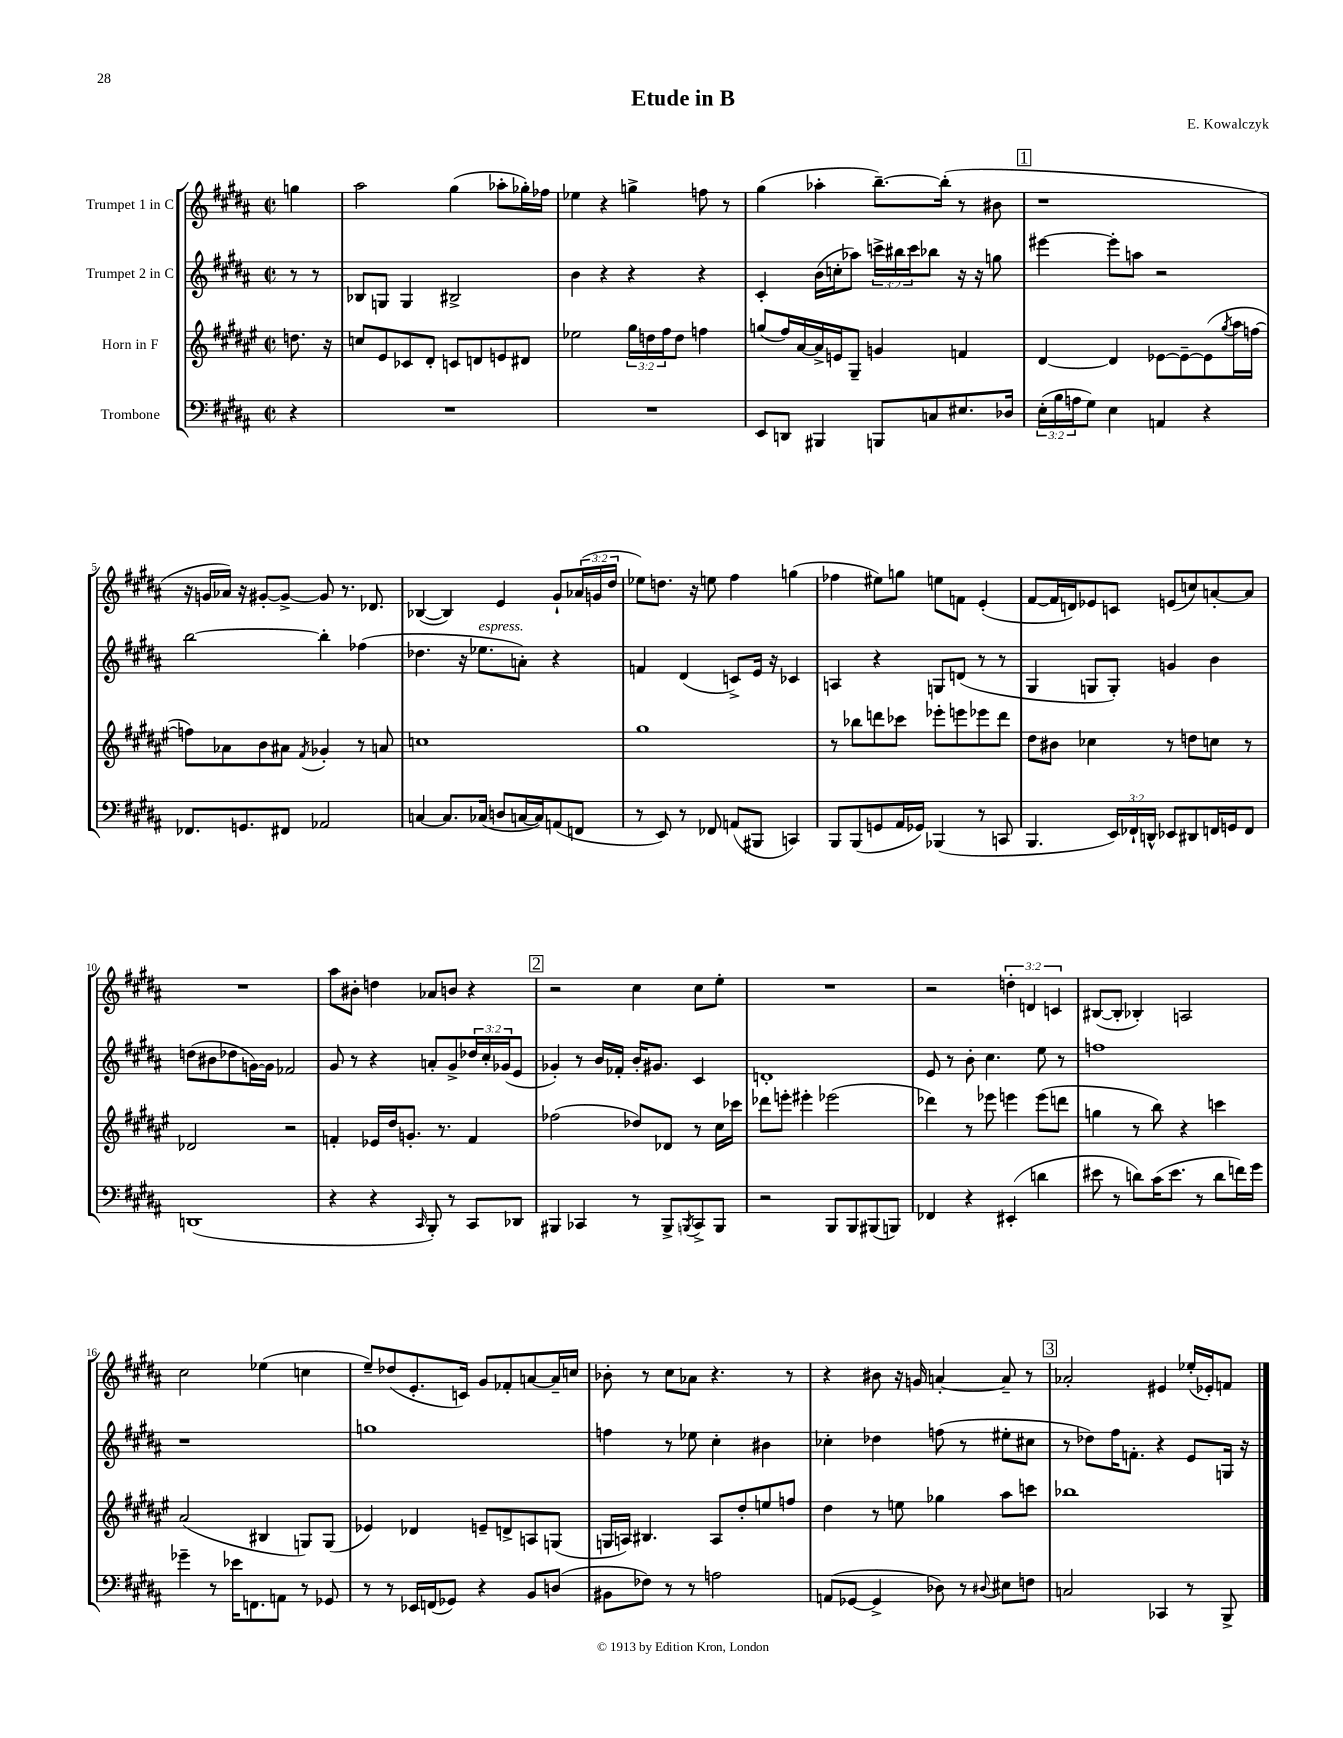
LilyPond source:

\header { title = "Etude in B" composer = "E. Kowalczyk" }
<<
\new StaffGroup <<
\new Staff = "s0" \with { instrumentName = "Trumpet 1 in C" } {
    \clef treble \key b \major \defaultTimeSignature \time 2/2 \override Staff.TupletNumber.text = #tuplet-number::calc-fraction-text \partial 4
    g''4 |
    ais''2 gis''4( aes''8-. ges''16-.) fes''16 |
    ees''4 r4 g''4-> f''8 r8 |
    gis''4( aes''4-. b''8.~--) b''16-.( r8 bis'8 |
    \mark \markup { \box "1" } r1 |
    r16 g'16 aes'16) r16 gis'8~-. gis'8~-> gis'8 r8. des'8. |
    bes4~( bes4) e'4 gis'8-! \tuplet 3/2 { aes'16( g'16 dis''16 } |
    ees''8) d''8. r16 e''8 fis''4 g''4( |
    fes''4 eis''8) g''8 e''8 f'8 e'4-.( |
    fis'8~ fis'16 d'16) ees'8 c'8 e'8( c''8) a'8~-. a'8 |
    R1 |
    ais''8 bis'8-. d''4 aes'8 b'8 r4 |
    \mark \markup { \box "2" } r2 cis''4 cis''8 e''8-. |
    R1 |
    r2 \tuplet 3/2 { d''4-. d'4 c'4 } |
    bis8~( bis8-. bes4-.) a2 |
    cis''2 ees''4( c''4 |
    e''8--) des''8( e'8.-. c'16) gis'8 fes'8-. a'8~ a'16-- c''16 |
    bes'8-. r8 cis''8 aes'8 r4. r8 |
    r4 bis'8 r16 g'16 a'4~-. a'8-- r8 |
    \mark \markup { \box "3" } aes'2-. eis'4 ees''16-.( ees'16-.) f'8 \bar "|." |
}
\new Staff = "s1" \with { instrumentName = "Trumpet 2 in C" } {
    \clef treble \key b \major \defaultTimeSignature \time 2/2 \override Staff.TupletNumber.text = #tuplet-number::calc-fraction-text \partial 4
    r8 r8 |
    bes8 g8 g4 bis2-> |
    b'4 r4 r4 r4 |
    cis'4-. b'16( c''16-. aes''8) \tuplet 3/2 { c'''16-> bis''16 c'''16 } bes''8 r16 r16 g''8 |
    \mark \markup { \box "1" } eis'''4~ eis'''8-. a''8 r2 |
    b''2~ b''4-. fes''4( |
    des''4. r16 ees''8.^\markup { \italic "espress." } a'8-.) r4 |
    f'4 dis'4( c'8->) e'16 r16 ces'4 |
    a4 r4 g8 d'8( r8 r8 |
    gis4 g8 g8-.) g'4 b'4 |
    d''8( bis'8 des''8 g'16~) g'16 fes'2 |
    gis'8 r8 r4 a'8-. gis'8-> \tuplet 3/2 { des''16 cis''16-. ges'16( } e'8 |
    \mark \markup { \box "2" } ges'4-.) r8 b'16 fes'16-. b'16-. gis'8. cis'4 |
    d'1-. |
    e'8 r8 b'8-. cis''4. e''8 r8 |
    f''1 |
    r1 |
    g''1 |
    f''4 r8 ees''8 cis''4-. bis'4 |
    ces''4-. des''4 f''8( r8 eis''8-. cis''8 |
    \mark \markup { \box "3" } r8 des''8) fis''16 f'8.-. r4 e'8 g16 r16 \bar "|." |
}
\new Staff = "s2" \with { instrumentName = "Horn in F" } {
    \clef treble \key fis \major \defaultTimeSignature \time 2/2 \override Staff.TupletNumber.text = #tuplet-number::calc-fraction-text \partial 4
    d''8. r16 |
    c''8 eis'8 ces'8 dis'8-. c'8 d'8 e'8 dis'8 |
    ees''2 \tuplet 3/2 { gis''16 d''16 fis''16 } d''8 f''4 |
    g''8( fis''16) ais'16~ ais'16-> e'16 gis8-- g'4 f'4 |
    \mark \markup { \box "1" } dis'4~ dis'4 ees'8~ ees'8~-- ees'8( \acciaccatura { gis''8 } ais''16 f''16~ |
    f''8) aes'8 b'8 ais'8 \acciaccatura { fis'8 } ges'4-. r8 a'8 |
    c''1 |
    gis''1 |
    r8 bes''8 d'''8 ces'''8 ees'''8-. e'''8 ees'''8 d'''8 |
    dis''8 bis'8 ces''4 r8 d''8 c''8 r8 |
    des'2 r2 |
    f'4-. ees'16 dis''16 g'8.-. r8. f'4 |
    \mark \markup { \box "2" } fes''2( des''8) des'8 r8 cis''16 ces'''16 |
    des'''8 e'''8-. eis'''4-. ees'''2( |
    des'''4) r8 ees'''8 e'''4 e'''8( d'''8 |
    g''4 r8 b''8) r4 c'''4 |
    ais'2( bis4 g8) g8( |
    ees'4) des'4 e'8-- d'8-> a8 g8( |
    g16 a16) bis4. a8 dis''8-. e''8 f''8 |
    dis''4 r8 e''8 ges''4 ais''8 c'''8 |
    \mark \markup { \box "3" } bes''1 \bar "|." |
}
\new Staff = "s3" \with { instrumentName = "Trombone" } {
    \clef bass \key b \major \defaultTimeSignature \time 2/2 \override Staff.TupletNumber.text = #tuplet-number::calc-fraction-text \partial 4
    r4 |
    R1 |
    R1 |
    e,8 d,8 bis,,4 b,,8 c8 eis8. des16 |
    \mark \markup { \box "1" } \tuplet 3/2 { e16-.( b16 a16 } gis8) e4 a,4 r4 |
    fes,8. g,8. fis,8 aes,2 |
    c4~ c8. ces16( d8 c16~ c16) a,8( f,8 |
    r8 e,8) r8 fes,8 a,8( bis,,8 c,4) |
    b,,8 b,,8( g,8 ais,16 ges,16) bes,,4( r8 c,8 |
    b,,4. \tuplet 3/2 { e,16) fes,16-! d,16-^ } ees,8 dis,8 f,16 g,16 f,8 |
    d,1( |
    r4 r4 \grace { cis,16 } b,,8-.) r8 cis,8 des,8 |
    \mark \markup { \box "2" } bis,,4 ces,4 r8 bis,,8-> \acciaccatura { b,,8 } ces,8-> b,,8 |
    r2 b,,8 b,,8 bis,,8( b,,8) |
    fes,4 r4 eis,4-.( d'4 |
    eis'8 r8 d'8) cis'16( eis'8. r8 d'8 f'16) gis'16 |
    ges'4-- r8 ees'16 f,8. a,8 r8 ges,8 |
    r8 r8 ees,16 f,16( ges,8) r4 b,8 d8( |
    bis,8 fes8) r8 r8 a2 |
    a,8( ges,8~ ges,4-> des8) r8 \appoggiatura { dis8 } eis8 f8 |
    \mark \markup { \box "3" } c2 ces,4 r8 b,,8-> \bar "|." |
}
>>
>>
